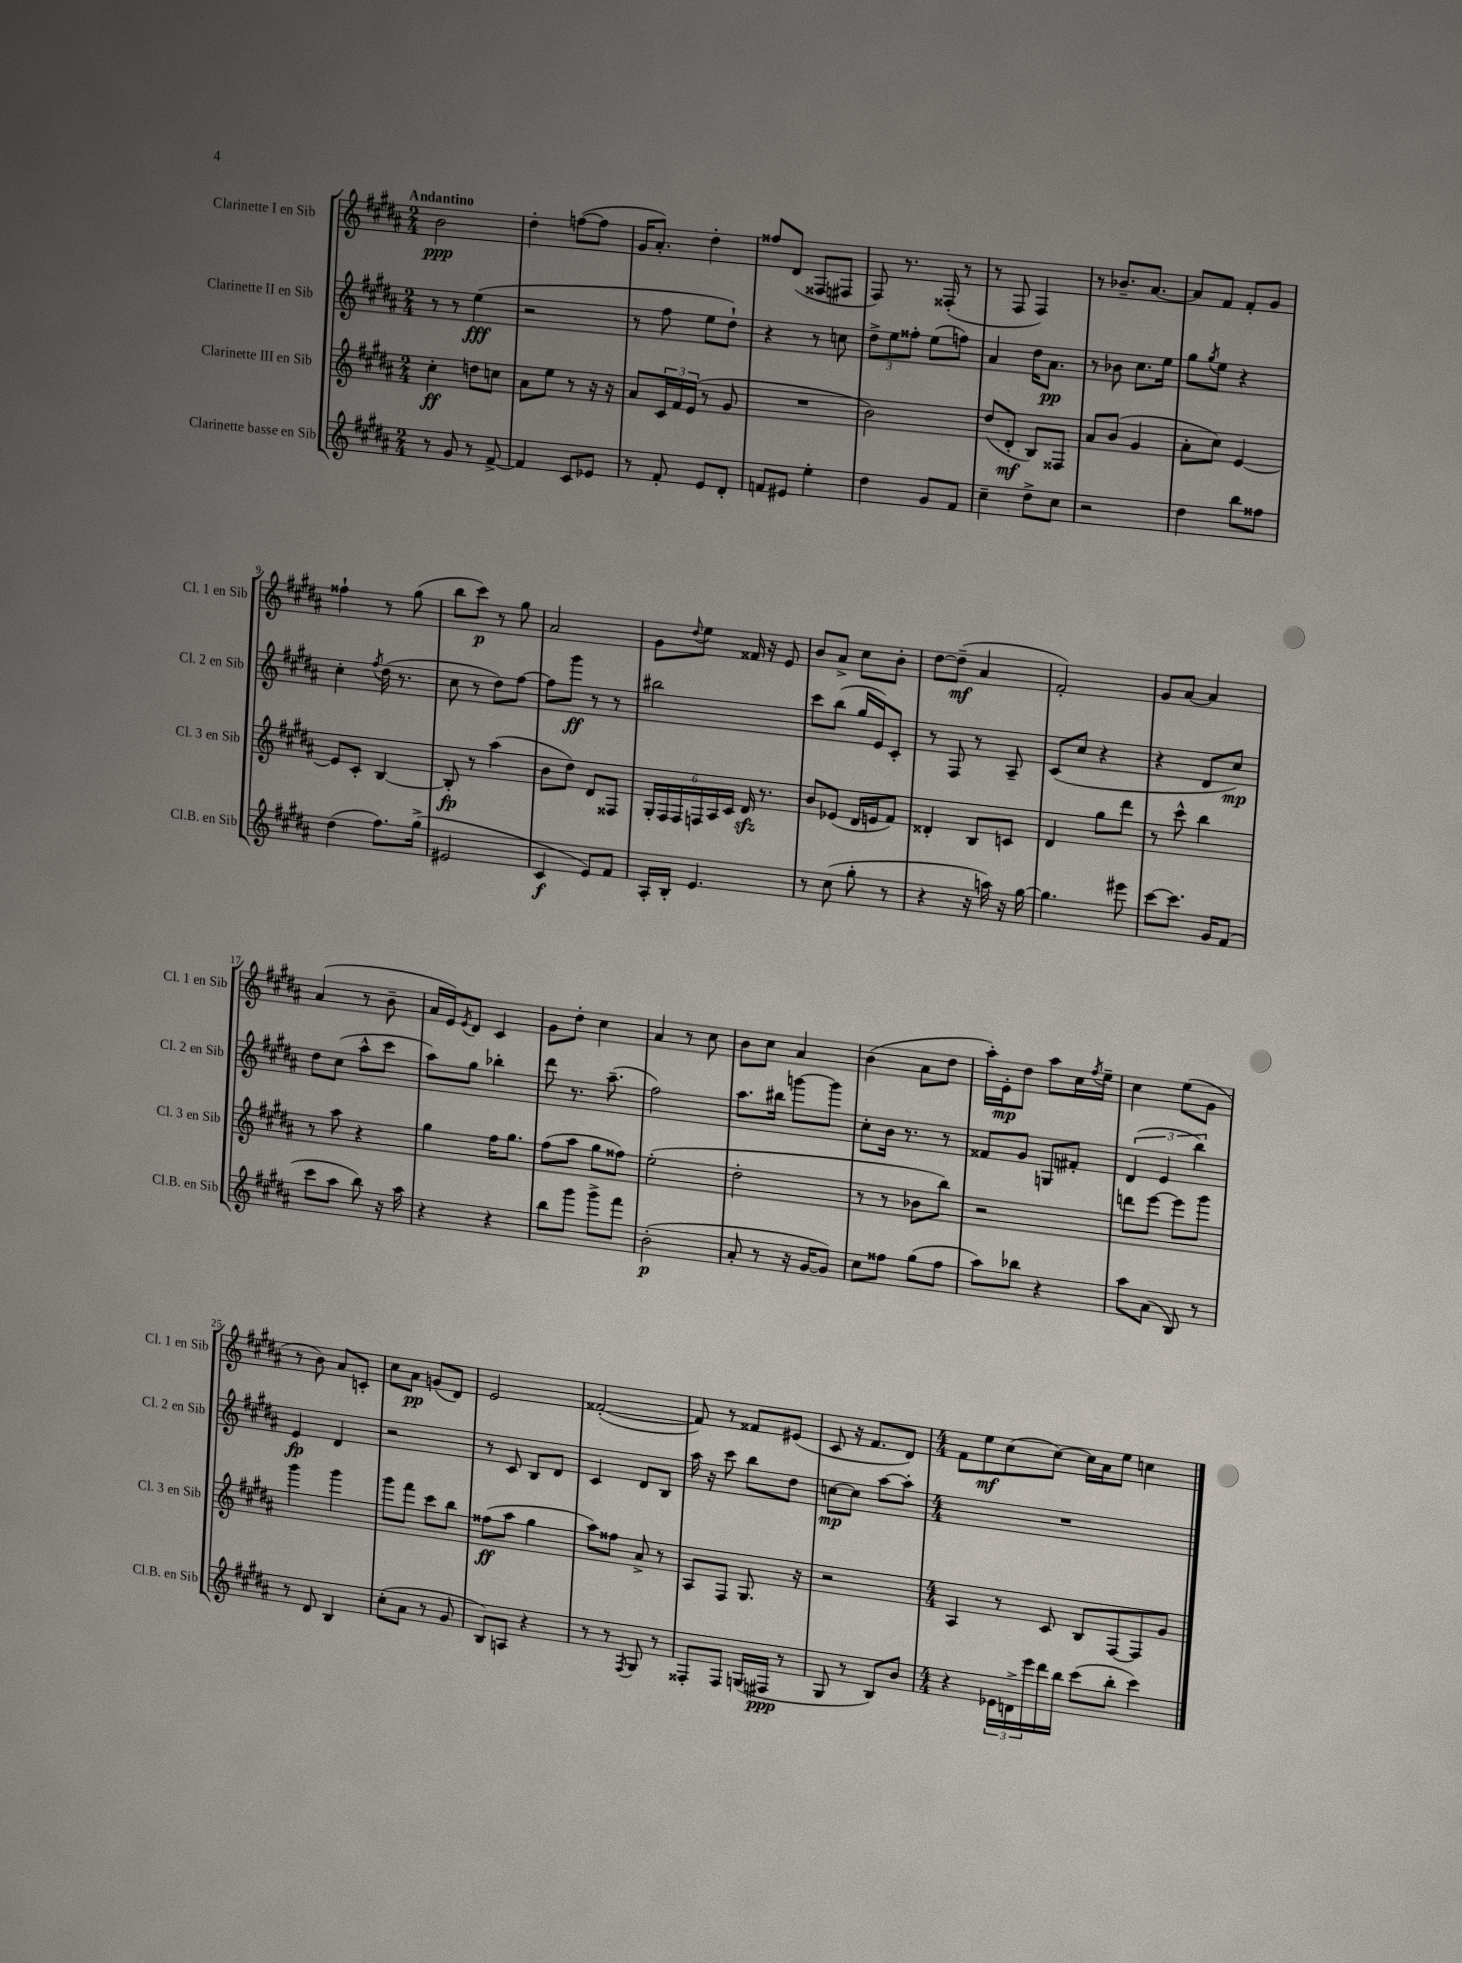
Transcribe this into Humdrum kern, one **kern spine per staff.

**kern	**dynam	**kern	**dynam	**kern	**dynam	**kern	**dynam
*part4	*part4	*part3	*part3	*part2	*part2	*part1	*part1
*staff4	*staff4	*staff3	*staff3	*staff2	*staff2	*staff1	*staff1
*I"Clarinette basse en Sib	*	*I"Clarinette III en Sib	*	*I"Clarinette II en Sib	*	*I"Clarinette I en Sib	*
*I'Cl.B. en Sib	*	*I'Cl. 3 en Sib	*	*I'Cl. 2 en Sib	*	*I'Cl. 1 en Sib	*
*clefG2	*	*clefG2	*	*clefG2	*	*clefG2	*
*k[f#c#g#d#a#]	*	*k[f#c#g#d#a#]	*	*k[f#c#g#d#a#]	*	*k[f#c#g#d#a#]	*
*M2/4	*	*M2/4	*	*M2/4	*	*M2/4	*
=1	=1	=1	=1	=1	=1	=1	=1
!	!	!	!	!	!	!LO:TX:a:B:t=Andantino	!
8r	.	4cc#'\	ff	8r	.	2b\	ppp
8g#/	.	.	.	8r	.	.	.
8r	.	8ddn\L	.	(4ee\	fff	.	.
[8f#^/	.	8ccn\J	.	.	.	.	.
=2	=2	=2	=2	=2	=2	=2	=2
4f#/]	.	8a#\L	.	2r	.	4dd#'\	.
.	.	8ee\J	.	.	.	.	.
8c#/L	.	8r	.	.	.	([8ffn\L	.
8e-X/J	.	16r	.	.	.	8ff\J]	.
.	.	16r	.	.	.	.	.
=3	=3	=3	=3	=3	=3	=3	=3
8r	.	8a#/L	.	8r	.	16g#/KL	.
.	.	.	.	.	.	8.a#'/J)	.
8f#'/	.	24c#/L	.	8ff#\	.	.	.
.	.	24f#/	.	.	.	.	.
.	.	(24e/JJ	.	.	.	.	.
8e/L	.	8r	.	8ee\L	.	4dd#'\	.
8d#'/J	.	8g#/	.	8dd#`\J)	.	.	.
=4	=4	=4	=4	=4	=4	=4	=4
8fn/L	.	2r	.	4r	.	8ff##X/L	.
8e#X/J	.	.	.	.	.	(8d#/J	.
4ee'\	.	.	.	8r	.	8F##X/L	.
.	.	.	.	8ccn\	.	8F#X/J	.
=5	=5	=5	=5	=5	=5	=5	=5
4dd#\	.	2b\)	.	12dd#^\L	.	8F#/)	.
.	.	.	.	12ee\	.	.	.
.	.	.	.	.	.	8.r	.
.	.	.	.	12ff##X'\J	.	.	.
8g#/L	.	.	.	(8ee\L	.	.	.
.	.	.	.	.	.	(16F##X'/	.
8f#/J	.	.	.	8ffn\J)	.	8r	.
=6	=6	=6	=6	=6	=6	=6	=6
4cc#~\	.	(8dd#/L	.	4a#/	.	8r	.
.	.	8d#'/J	mf	.	.	8F#/	.
8dd#^\L	.	8B/L)	.	16dd#\KL	.	4F#/)	.
.	.	.	.	8.a#\J	pp	.	.
8cc#\J	.	8F##X/J	.	.	.	.	.
=7	=7	=7	=7	=7	=7	=7	=7
2r	.	8a#/L	.	8r	.	8r	.
.	.	(8b/J	.	8b-X\	.	8.b-X~/L	.
.	.	4g#/	.	8.cc#\L	.	.	.
.	.	.	.	.	.	[8.a#/J	.
.	.	.	.	16ee\Jk	.	.	.
=8	=8	=8	=8	=8	=8	=8	=8
4dd#\	.	8a#'\L	.	8gg#\L	.	8a#/L]	.
.	.	.	.	8qgg#/	.	.	.
.	.	8cc#\J)	.	8ee\J	.	8f#/J	.
8bb\L	.	[4e/	.	4r	.	8f#'/L	.
8ff##X\J	.	.	.	.	.	8g#/J	.
!!LO:LB:g=z
=9	=9	=9	=9	=9	=9	=9	=9
(4dd#\	.	8e/L]	.	4cc#'\	.	4ff##X`\	.
.	.	8c#'/J	.	.	.	.	.
.	.	.	.	8qff#/	.	.	.
8.ff#\L)	.	[4B/	.	(16dd#\	.	8r	.
.	.	.	.	8.r	.	.	.
.	.	.	.	.	.	(8gg#\	.
(16gg#^\Jk	.	.	.	.	.	.	.
=10	=10	=10	=10	=10	=10	=10	=10
2e#X/	.	8B'/]	fp	8cc#\	.	8bb\L	.
.	.	8r	.	8r	.	8ccc#\J)	p
.	.	(4aa#\	.	8dd#\L)	.	8r	.
.	.	.	.	[8ff#\J	.	8gg#\	.
=11	=11	=11	=11	=11	=11	=11	=11
4c#/	f	8b\L	.	8ff#\L]	.	2a#/	.
.	.	8dd#\J)	.	8ggg#\J	ff	.	.
8e/L)	.	8d#/L	.	8r	.	.	.
8f#/J	.	8F##X/J	.	8r	.	.	.
=12	=12	=12	=12	=12	=12	=12	=12
16A#'/LL	.	24G#'/LL	.	2bb#X\	.	8g#\L	.
.	.	24F#/	.	.	.	.	.
16B'/JJ	.	.	.	.	.	.	.
.	.	24F#/	.	.	.	.	.
.	.	.	.	.	.	8qqdd#/	.
4.e/	.	24Fn/	.	.	.	8ee\J	.
.	.	24A#/	.	.	.	.	.
.	.	24c#/JJ	.	.	.	.	.
.	.	16d#zz/	.	.	.	16f##X/	.
.	.	8.r	.	.	.	16r	.
.	.	.	.	.	.	8e/	.
=13	=13	=13	=13	=13	=13	=13	=13
8r	.	8b/L	.	8ccc#\L	.	8b/L	.
(8cc#\	.	(8e-X/J	.	(8bb\J	.	8a#^/J	.
8gg#'\	.	16d#/LL	.	16gg#/LL	.	8cc#\L	.
.	.	16en/J	.	16e/J)	.	.	.
8r	.	8f#/J)	.	8c#'/J	.	8b'\J	.
=14	=14	=14	=14	=14	=14	=14	=14
4r	.	4d##X'/	.	8r	.	[8dd#\L	.
.	.	.	.	8F#/	.	(8dd#~\J]	mf
16r	.	8B/L	.	8r	.	4a#/	.
16aan\)	.	.	.	.	.	.	.
16r	.	8cn/J	.	8A#~/	.	.	.
[16gg#\	.	.	.	.	.	.	.
=15	=15	=15	=15	=15	=15	=15	=15
4.gg#\]	.	4d#/	.	(8c#/L	.	2f#'/)	.
.	.	.	.	8cc#/J	.	.	.
.	.	8gg#\L	.	4r	.	.	.
8eee#X\	.	8ddd#\J	.	.	.	.	.
=16	=16	=16	=16	=16	=16	=16	=16
[8ccc#\L	.	8r	.	4r	.	8g#/L	.
8.ccc#\J]	.	8ccc#^^\	.	.	.	[8a#/J	.
.	.	4bb\	.	8d#/L	.	4a#/]	.
16g#/KL	.	.	.	.	.	.	.
(8f#/J	.	.	.	8cc#/J)	mp	.	.
!!LO:LB:g=z
=17	=17	=17	=17	=17	=17	=17	=17
8ccc#\L	.	8r	.	8dd#\L	.	(4a#/	.
8aa#\J	.	8aa#\	.	(8cc#\J	.	.	.
8bb\)	.	4r	.	8aa#^^\L	.	8r	.
16r	.	.	.	8ccc#\J	.	8b~\	.
16aa#\	.	.	.	.	.	.	.
=18	=18	=18	=18	=18	=18	=18	=18
4r	.	4gg#\	.	8aa#\L)	.	16a#/LL	.
.	.	.	.	.	.	16e/J)	.
.	.	.	.	.	.	8qe/	.
.	.	.	.	8gg#\J	.	8d#/J	.
4r	.	16ff#\KL	.	4bb-X'\	.	4c#/	.
.	.	8.gg#\J	.	.	.	.	.
=19	=19	=19	=19	=19	=19	=19	=19
8bb\L	.	(8ff#\L	.	8ddd#\	.	8g#\L	.
8ggg#\J	.	8aa#\J	.	8.r	.	8dd#'\J	.
8ggg#^\L	.	8gg#\L	.	.	.	4cc#\	.
.	.	.	.	(8.aa#~\	.	.	.
8fff#\J	.	8ff##X\J)	.	.	.	.	.
=20	=20	=20	=20	=20	=20	=20	=20
(2b'\	p	(2ee'\	.	2ff#\)	.	4a#/	.
.	.	.	.	.	.	8r	.
.	.	.	.	.	.	8cc#\	.
=21	=21	=21	=21	=21	=21	=21	=21
8a#'/	.	2dd#'\	.	8.aa#\L	.	8b\L	.
8r	.	.	.	.	.	8cc#\J	.
.	.	.	.	16bb#X\Jk	.	.	.
16r	.	.	.	[8gggn\L	.	4a#/	.
[16g#/KL	.	.	.	.	.	.	.
8g#/J])	.	.	.	8ggg\J]	.	.	.
=22	=22	=22	=22	=22	=22	=22	=22
8cc#\L	.	8r	.	8cc#'\L	.	(4b\	.
8ff##X\J	.	8r	.	16b\Jk	.	.	.
.	.	.	.	8.r	.	.	.
(8gg#\L	.	8b-X\L	.	.	.	8a#\L	.
8ff##\J	.	8bb\J)	.	8r	.	8dd#\J	.
=23	=23	=23	=23	=23	=23	=23	=23
8aa#\L)	.	2r	.	8f##X/L	.	16aa#'\LL)	.
.	.	.	.	.	.	16e'\J	mp
8bb-X\J	.	.	.	8g#/J	.	8dd#\J	.
4r	.	.	.	8Gn/L	.	8aa#\L	.
.	.	.	.	8f#X'/J	.	16cc#\L	.
.	.	.	.	.	.	8qff#/	.
.	.	.	.	.	.	16ee~\JJ	.
=24	=24	=24	=24	=24	=24	=24	=24
8aa#\L	.	8dddn\L	.	(6d#/	.	4cc#\	.
(8a#\J	.	[8eee\J	.	.	.	.	.
.	.	.	.	6e/	.	.	.
8B/)	.	8eee\L]	.	.	.	(8ee\L	.
.	.	.	.	6bb\)	.	.	.
8r	.	8ggg#\J	.	.	.	8g#\J	.
!!LO:LB:g=z
=25	=25	=25	=25	=25	=25	=25	=25
8r	.	4ggg#\	.	4e/	fp	8r	.
8d#/	.	.	.	.	.	8b\)	.
4B/	.	4ggg#\	.	4d#/	.	8a#/L	.
.	.	.	.	.	.	8cn'/J	.
=26	=26	=26	=26	=26	=26	=26	=26
(8cc#'\L	.	8ggg#\L	.	2r	.	8cc#\L	.
8a#\J	.	8fff#\J	.	.	.	8a#\J	pp
8r	.	8ccc#\L	.	.	.	(8gn/L	.
8g#/	.	8bb\J	.	.	.	8d#/J)	.
=27	=27	=27	=27	=27	=27	=27	=27
8B/L)	.	(8ff##X\L	ff	8r	.	2e/	.
8An/J	.	8aa#\J	.	8c#/	.	.	.
4r	.	4gg#\	.	8B/L	.	.	.
.	.	.	.	8d#/J	.	.	.
=28	=28	=28	=28	=28	=28	=28	=28
8r	.	8aa#\L)	.	4c#/	.	([2f##X'/	.
8r	.	8ff##X\J	.	.	.	.	.
8qF#/	.	.	.	.	.	.	.
8G#/	.	8a#^/	.	8d#/L	.	.	.
8r	.	8r	.	8B/J	.	.	.
=29	=29	=29	=29	=29	=29	=29	=29
8F##X'/L	.	8A#/L	.	16aa#\	.	8f##/])	.
.	.	.	.	16r	.	.	.
8F##/J	.	8F#/J	.	8ccc#\	.	8r	.
(16Gn/LL	.	8.G#/	.	8bb\L	.	8f##X/L	.
16F#X/JJ	ppp	.	.	.	.	.	.
8r	.	.	.	8dd#\J	.	(8e#X/J	.
.	.	16r	.	.	.	.	.
=30	=30	=30	=30	=30	=30	=30	=30
8G#/	.	2r	.	[8ccn\L	mp	8c#/	.
8r	.	.	.	8cc\J]	.	16r	.
.	.	.	.	.	.	8.f#/L	.
8B/L)	.	.	.	[8aa#\L	.	.	.
8b/J	.	.	.	8aa#'\J]	.	8d#/J)	.
=31	=31	=31	=31	=31	=31	=31	=31
*M4/4	*	*M4/4	*	*M4/4	*	*M4/4	*
4r	.	4A#/	.	1r	.	8f#\L	.
.	.	.	.	.	.	8ee\	mf
24e-X\LL	.	8r	.	.	.	(8cc#\	.
24dn^\	.	.	.	.	.	.	.
24eee\	.	.	.	.	.	.	.
16ddd#\	.	8c#/	.	.	.	[8cc#\J)	.
16bb\JJ	.	.	.	.	.	.	.
(8ccc#\L	.	8B/L	.	.	.	16cc#\LL]	.
.	.	.	.	.	.	16a#\J	.
8bb'\J	.	[8F#/	.	.	.	8ee\J	.
4ccc#\)	.	8F#/]	.	.	.	4ccn\	.
.	.	8g#/J	.	.	.	.	.
==	==	==	==	==	==	==	==
*-	*-	*-	*-	*-	*-	*-	*-
